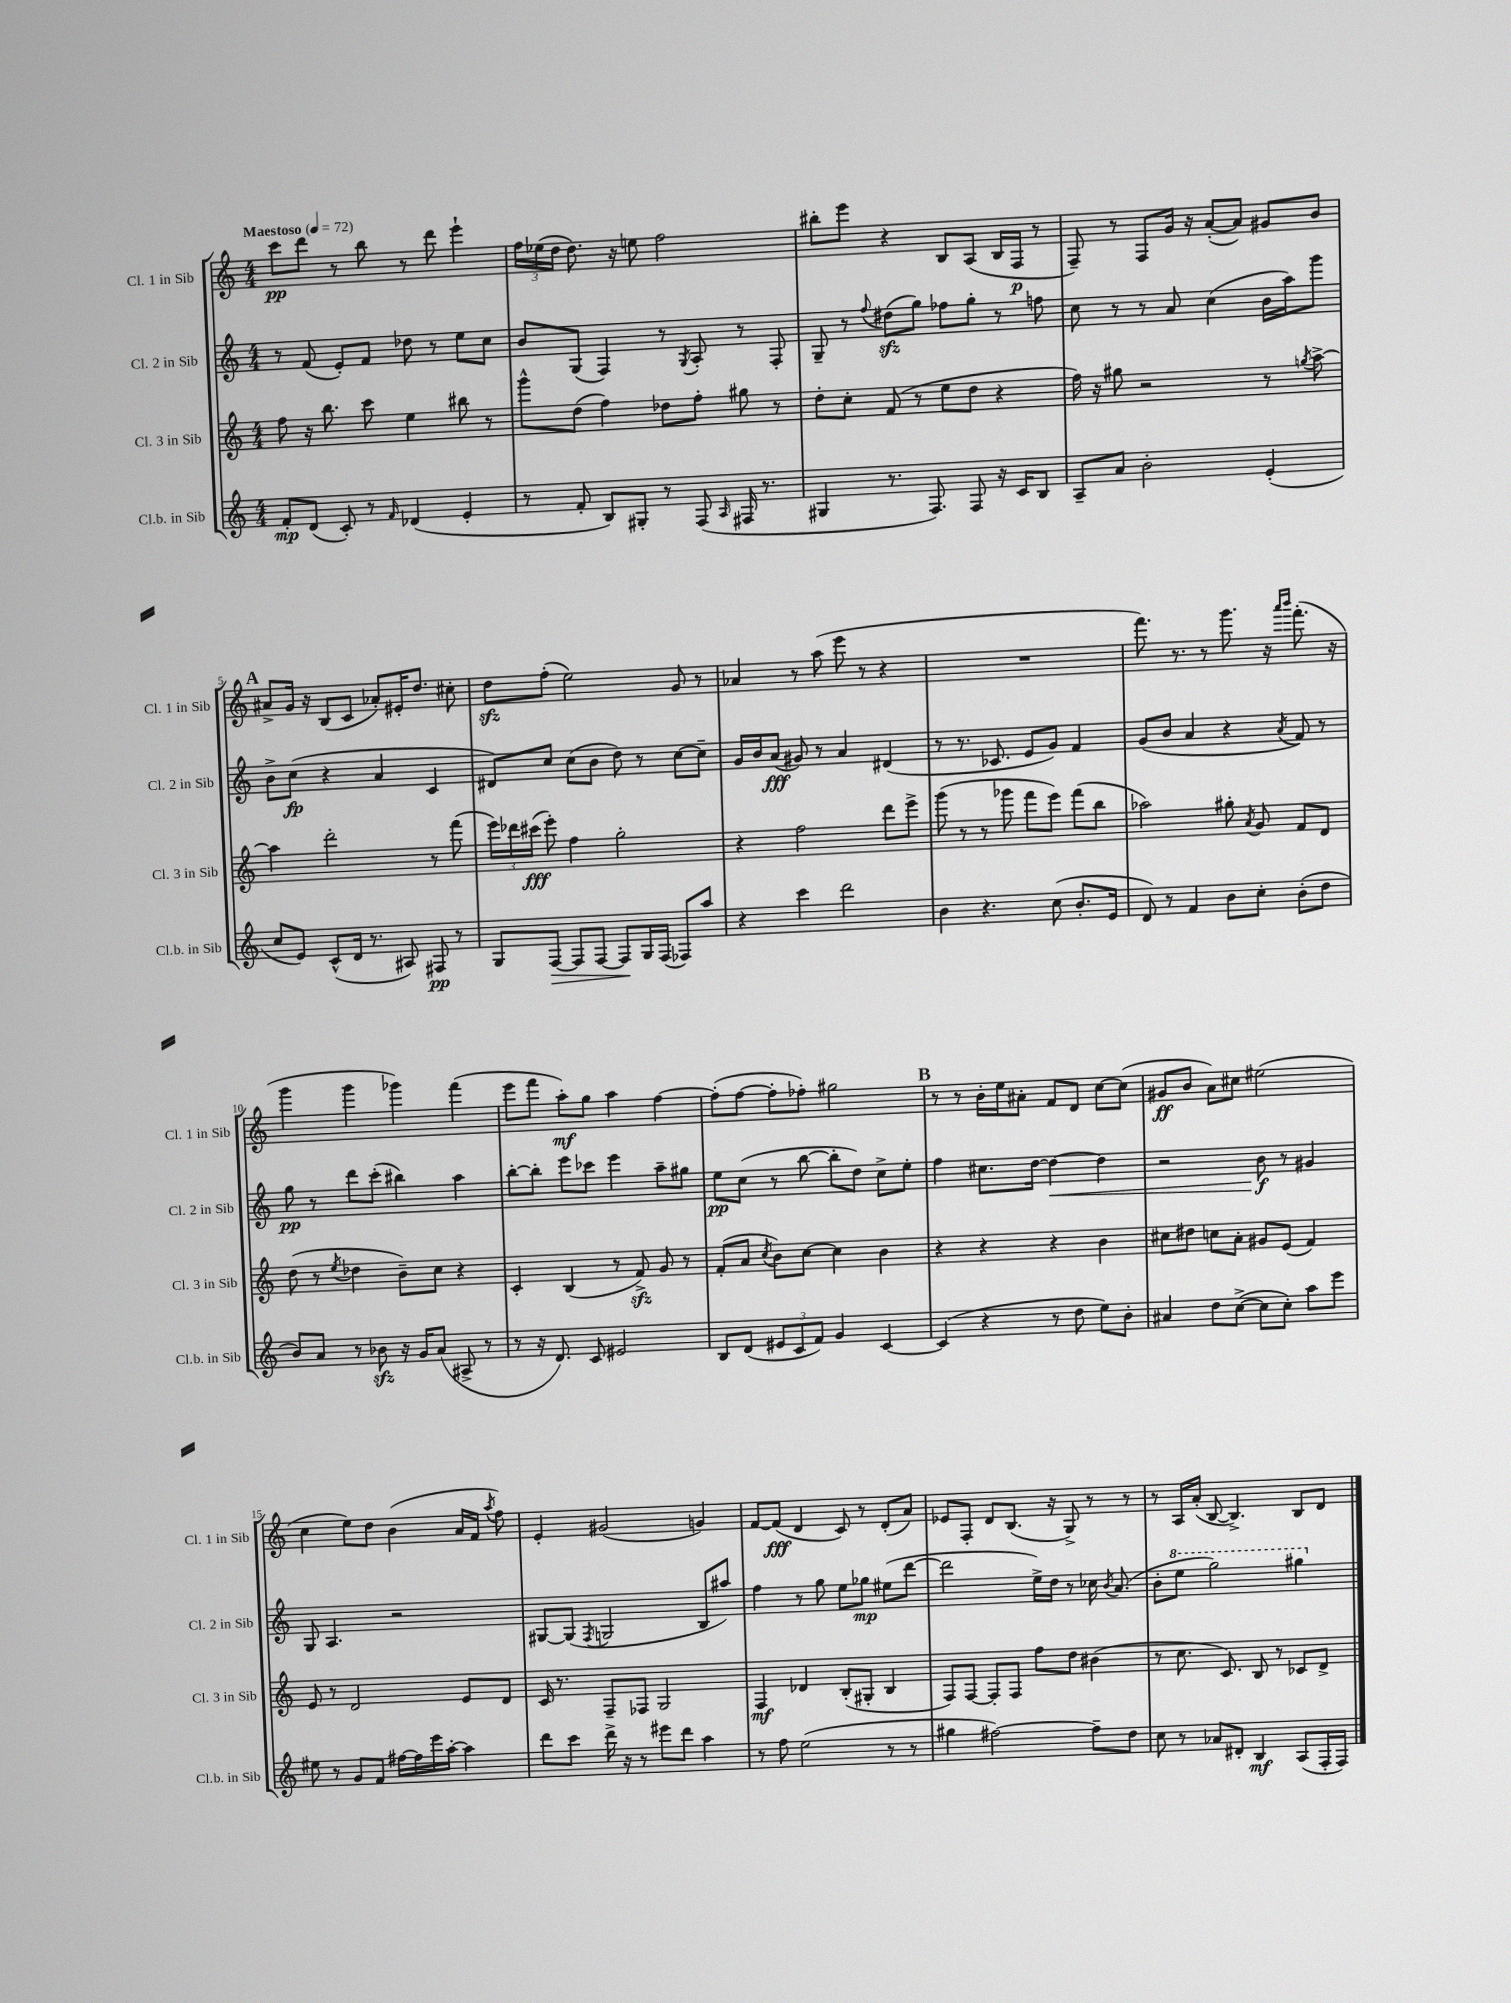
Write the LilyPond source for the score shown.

<<
\new StaffGroup <<
\new Staff = "s0" \with { instrumentName = "Cl. 1 in Sib" shortInstrumentName = "Cl. 1 in Sib" } {
    \clef treble \key c \major \numericTimeSignature \time 4/4 \tempo "Maestoso" 4 = 72
    \autoBeamOff c'''8[\pp d'''8] r8 b''8 r8 d'''8 e'''4-! |
    \tuplet 3/2 { f''16[ ees''16( d''16] } d''8.) r16 e''8 f''2 |
    bis''8[-. e'''8] r4 b8[ a8]( b16[ f16]\p r8 |
    f8--) r8 f8[ g'16] r16 a'8[~-.( a'8]) gis'8[ b'8] |
    \mark \markup { \bold "A" } ais'8[-> g'16] r16 b8[( c'8] aes'8[-.) eis'16-. d''8.] cis''8-. |
    d''8[\sfz f''8]-.( e''2) g'8 r8 |
    aes'4 r8 a''8( e'''8 r8 r4 |
    R1 |
    f'''8.) r8. r8 g'''8. r16 \grace { a'''16[ b'''16] } f'''8.-.( r16 |
    g'''4 g'''4 ges'''4) f'''4( |
    e'''8[ f'''8] a''8[-.\mf) g''8] a''4 f''4~ |
    f''8[-.( f''8]~ f''8[-. fes''8]-.) gis''2 |
    \mark \markup { \bold "B" } r8 r8 b'16[-. e''16 ais'8]-. f'8[ d'8] c''8[~ c''8]( |
    gis'8[\ff b'8] a'8[) cis''8] eis''2( |
    c''4 e''8[) d''8] b'4( a'16[ f'16] \acciaccatura { a''8 } f''8) |
    e'4-. gis'2( g'4) |
    f'8[~ f'8]\fff( d'4 c'8) r8 d'8[-.( a'8]) |
    ees'8[ f8]-. d'8[ b8.]( r16 g8->) r8 r8 |
    r8 a16[ a'16]-.( b8~ b4.->) b8[ d'8] \bar "|." |
}
\new Staff = "s1" \with { instrumentName = "Cl. 2 in Sib" shortInstrumentName = "Cl. 2 in Sib" } {
    \clef treble \key c \major \numericTimeSignature \time 4/4
    \autoBeamOff r8 f'8( e'8[-.) f'8] des''8 r8 e''8[ c''8] |
    b'8[ g8]( f4) r8 \acciaccatura { g8 } a8-. r8 f8-. |
    g8-- r8 \appoggiatura { f''8 } dis''8[\sfz( g''8]) fes''8[ g''8]-. r8 f''8 |
    c''8 r8 r8 a'8 c''4( b'16[ a''16) g'''8] |
    \mark \markup { \bold "A" } b'8[-> c''8]\fp( r4 a'4 c'4 |
    dis'8[) c''8] c''8[( b'8] d''8) r8 c''8[~ c''8]-- |
    g'16[ b'16 a'8]\fff( gis'8) r8 a'4 dis'4( |
    r8 r8. ces'8. e'8[ g'8]) f'4 |
    g'8[( b'8] a'4 r4 \acciaccatura { a'8 } f'8) r8 |
    g''8\pp r8 d'''8[ c'''8]-.( bis''4) a''4 |
    b''8[~-. b''8]-. e'''8[ ces'''8] e'''4 a''8[-- gis''8] |
    e''8[\pp c''8]( r8 b''8~ b''8[-. d''8]) c''8[-> e''8]-. |
    \mark \markup { \bold "B" } f''4 cis''8.[ d''16]~ d''4~\< d''4 |
    r2 b'8\f\! r8 gis'4 |
    g8 a4. r2 |
    gis8[~ gis8]( \acciaccatura { f8 } g2 b8[ ais''8]) |
    f''4 r8 g''8 e''8[ ges''8]\mp eis''8[( d'''8]~ |
    d'''2 e''16[->) d''16] r8 ces''16 \acciaccatura { b'8 } a'8.( |
    b'8[-. \ottava #1 e'''8] g'''2) gis'''4 \ottava #0 \bar "|." |
}
\new Staff = "s2" \with { instrumentName = "Cl. 3 in Sib" shortInstrumentName = "Cl. 3 in Sib" } {
    \clef treble \key c \major \numericTimeSignature \time 4/4
    \autoBeamOff f''8 r16 b''8. c'''8 e''4 bis''8 r8 |
    g'''8[-^ d''8]( f''4) des''8[ f''8]-. gis''8 r8 |
    d''8[-. c''8]-. f'8( r8 e''8[ d''8] r4 |
    f''16) r16 gis''8 r2 r8 \acciaccatura { g''8 } a''8~-> |
    \mark \markup { \bold "A" } a''4 d'''2-. r8 f'''8( |
    \tuplet 3/2 { e'''16[) des'''16 cis'''16]\fff( } e'''8-.) f''4 g''2-. |
    r4 f''2 d'''8[ e'''8]-> |
    g'''8( r8 r8 ges'''8 f'''8[ e'''8]) f'''8[( b''8] |
    aes''2) gis''8-. \acciaccatura { a'8 } g'8 f'8[ d'8] |
    d''8( r8 \acciaccatura { e''8 } des''4 b'8[--) c''8] r4 |
    c'4-. b4( r8 f'8->\sfz) g'8 r8 |
    f'8[-.( a'8] \acciaccatura { c''8 } b'8[) c''8]~ c''4 b'4 |
    \mark \markup { \bold "B" } r4 r4 r4 b'4 |
    cis''8[ dis''8] c''8[ a'8]-. gis'8[ e'8]( f'4) |
    e'8 r8 d'2 e'8[ d'8] |
    c'16 r8. f8[-- fes8] g2 |
    f4\mf des'4 b8[-.( gis8]-. b4 |
    f8[) f8]~ f8[-. f8] f''8[ d''8] bis'4( |
    r8 c''8. c'8.) b8 r8 ces'8[ d'8]-> \bar "|." |
}
\new Staff = "s3" \with { instrumentName = "Cl.b. in Sib" shortInstrumentName = "Cl.b. in Sib" } {
    \clef treble \key c \major \numericTimeSignature \time 4/4
    \autoBeamOff f'8[-.\mp d'8]( c'8-.) r8 \grace { f'16 } des'4( e'4-. |
    r8 f'8-. b8[) gis8]-. r8 f8( \grace { a16 } fis16 r8. |
    gis4 r8. f8.) f8 r16 c'16[ b8] |
    a8[-- a'8] b'2-. e'4-.( |
    \mark \markup { \bold "A" } c''8[ e'8]) c'8[-^( d'16] r8. ais8) fis8\pp r8 |
    g8[ f8]~\> f8[ f8]~ f8[\! g16 f16]( fes8[) a''8] |
    r4 c'''4 d'''2 |
    b'4 r4. c''8( b'8.[-. e'16] |
    d'8) r8 f'4 b'8[ c''8]-. b'8[-.( d''8] |
    b'8[) a'8] r8 bes'8\sfz r16 g'16[ a'8]( ais8-> r8 |
    r8 r16 d'8.) c'8 eis'2 |
    b8[ d'8]( \tuplet 3/2 { eis'8[ c'8 f'8]) } g'4 c'4~ |
    \mark \markup { \bold "B" } c'4( r4 r8 d''8 e''8[) b'8]-. |
    ais'4 d''8[ c''8]~->( c''8[ c''8]-.) a''8[ e'''8] |
    eis''8 r8 g'8[ f'8] fis''16[~ fis''16 e'''16 a''16]~-. a''4 |
    d'''8[ c'''8] d'''16-> r16 r8 eis'''8[ d'''8] a''4 |
    r8 f''8 e''2( r8 r8 |
    gis''4 fis''2~) fis''8[-- d''8] |
    c''8 r8 aes'8[ dis'8]-. b4\mf a8[( f16-. f16]) \bar "|." |
}
>>
>>
